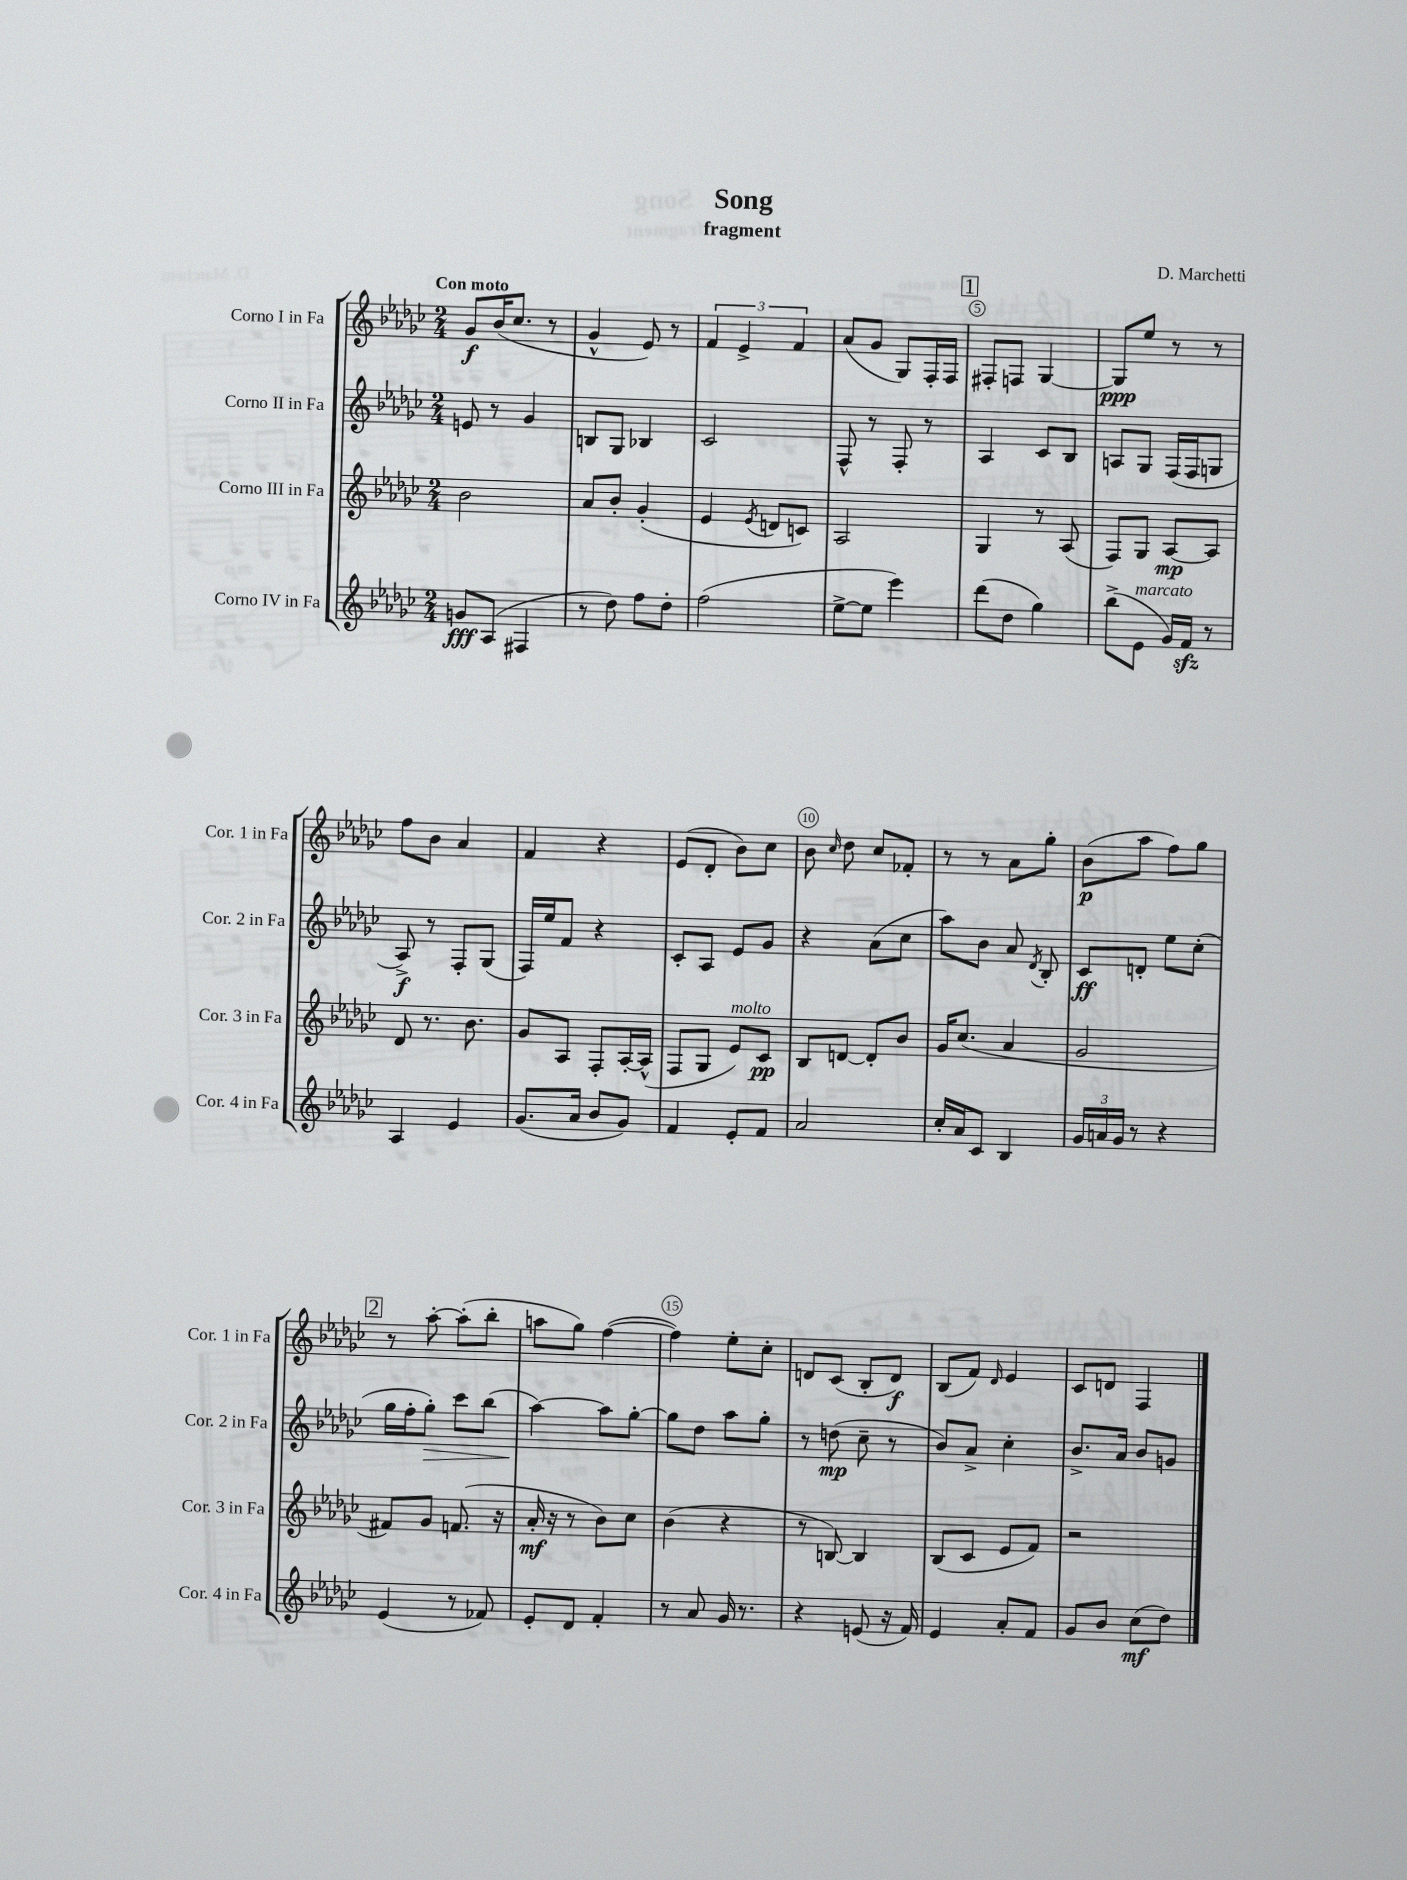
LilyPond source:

\header { title = "Song" composer = "D. Marchetti" subtitle = "fragment" }
<<
\new StaffGroup <<
\new Staff = "s0" \with { instrumentName = "Corno I in Fa" shortInstrumentName = "Cor. 1 in Fa" } {
    \clef treble \key ges \major \numericTimeSignature \time 2/4 \tempo "Con moto"
    \autoBeamOff ges'8[\f bes'16( ces''8.] r8 |
    ges'4-^ ees'8) r8 |
    \tuplet 3/2 { f'4 ees'4-> f'4 } |
    aes'8[( ges'8] ges8[) f16-. f16] |
    \mark \markup { \box "1" } fis8[-. f8] ges4~ |
    ges8[\ppp ees''8] r8 r8 |
    f''8[ bes'8] aes'4 |
    f'4 r4 |
    ees'8[( des'8]-. bes'8[) ces''8] |
    bes'8 \grace { ces''16 } des''8 ces''8[ fes'8]-. |
    r8 r8 aes'8[ ges''8]-. |
    bes'8[\p( aes''8] f''8[) ges''8] |
    \mark \markup { \box "2" } r8 aes''8~-. aes''8[-.( bes''8]-. |
    a''8[ ges''8]) f''4~( |
    f''4) ees''8[-. ces''8]-. |
    d'8[ ces'8]( bes8[-. d'8]\f) |
    bes8[( f'8]) \grace { des'16 } ees'4 |
    ces'8[ d'8] f4 \bar "|." |
}
\new Staff = "s1" \with { instrumentName = "Corno II in Fa" shortInstrumentName = "Cor. 2 in Fa" } {
    \clef treble \key ges \major \numericTimeSignature \time 2/4
    \autoBeamOff e'8 r8 ges'4 |
    b8[ ges8] bes4 |
    ces'2 |
    f8-^ r8 f8-. r8 |
    \mark \markup { \box "1" } aes4 ces'8[ bes8] |
    a8[ ges8] f16[( f16 g8] |
    aes8->\f) r8 f8[-. ges8]( |
    f16[) ees''16 f'8] r4 |
    ces'8[-. aes8] ees'8[ ges'8] |
    r4 aes'8[( ces''8] |
    aes''8[) bes'8] aes'8 \acciaccatura { des'8 } bes8-. |
    ces'8[\ff d'8]-. ees''8[ ces''8]-.( |
    \mark \markup { \box "2" } ges''16[ f''16-. ges''8]-.\>) ces'''8[ bes''8]( |
    aes''4~\!) aes''8[ ges''8]~-. |
    ges''8[ des''8] aes''8[ ges''8]-. |
    r8 d''8\mp( ces''8-- r8 |
    bes'8[) aes'8]-> ces''4-. |
    bes'8.[-> aes'16] bes'8[ g'8] \bar "|." |
}
\new Staff = "s2" \with { instrumentName = "Corno III in Fa" shortInstrumentName = "Cor. 3 in Fa" } {
    \clef treble \key ges \major \numericTimeSignature \time 2/4
    \autoBeamOff bes'2 |
    aes'8[ bes'8]-. ges'4-.( |
    ees'4 \acciaccatura { ees'8 } d'8[ c'8]) |
    aes2 |
    \mark \markup { \box "1" } ges4 r8 aes8( |
    f8[) ges8] aes8[~\mp aes8] |
    des'8 r8. bes'8. |
    ges'8[ aes8] f8[-. aes16~-. aes16]-^( |
    f8[ ges8] ees'8[^\markup { \italic "molto" }) ces'8]\pp |
    bes8[ d'8]~ d'8[-. bes'8] |
    ges'16[ ces''8.]( aes'4 |
    ges'2 |
    \mark \markup { \box "2" } fis'8[) ges'8] f'8.( r16 |
    aes'16-.\mf r16 r8 bes'8[) ces''8] |
    bes'4( r4 |
    r8 b8~) b4 |
    bes8[( ces'8] ees'8[ f'8]) |
    r2 \bar "|." |
}
\new Staff = "s3" \with { instrumentName = "Corno IV in Fa" shortInstrumentName = "Cor. 4 in Fa" } {
    \clef treble \key ges \major \numericTimeSignature \time 2/4
    \autoBeamOff g'8[\fff aes8]( fis4 |
    r8 des''8) f''8[ des''8]-. |
    f''2( |
    ees''8[~-> ees''8] ees'''4) |
    \mark \markup { \box "1" } des'''8[( des''8] ges''4) |
    bes''8[->( ees'8]^\markup { \italic "marcato" } ges'16[) f'16]\sfz r8 |
    aes4 ees'4 |
    ges'8.[( aes'16] bes'8[ ges'8]) |
    f'4 ees'8[-. f'8] |
    aes'2 |
    ces''16[-. aes'16 ces'8] bes4 |
    \tuplet 3/2 { ges'16[ a'16 ges'16] } r8 r4 |
    \mark \markup { \box "2" } ees'4( r8 fes'8) |
    ees'8[-. des'8] f'4-. |
    r8 aes'8 ges'16 r8. |
    r4 e'8( r16 f'16) |
    ees'4 aes'8[-. f'8] |
    ges'8[ bes'8] ces''8[\mf( des''8]) \bar "|." |
}
>>
>>
\layout { \context { \Score \override BarNumber.break-visibility = ##(#f #t #t) barNumberVisibility = #(every-nth-bar-number-visible 5) \override BarNumber.stencil = #(make-stencil-circler 0.1 0.3 ly:text-interface::print) } }
